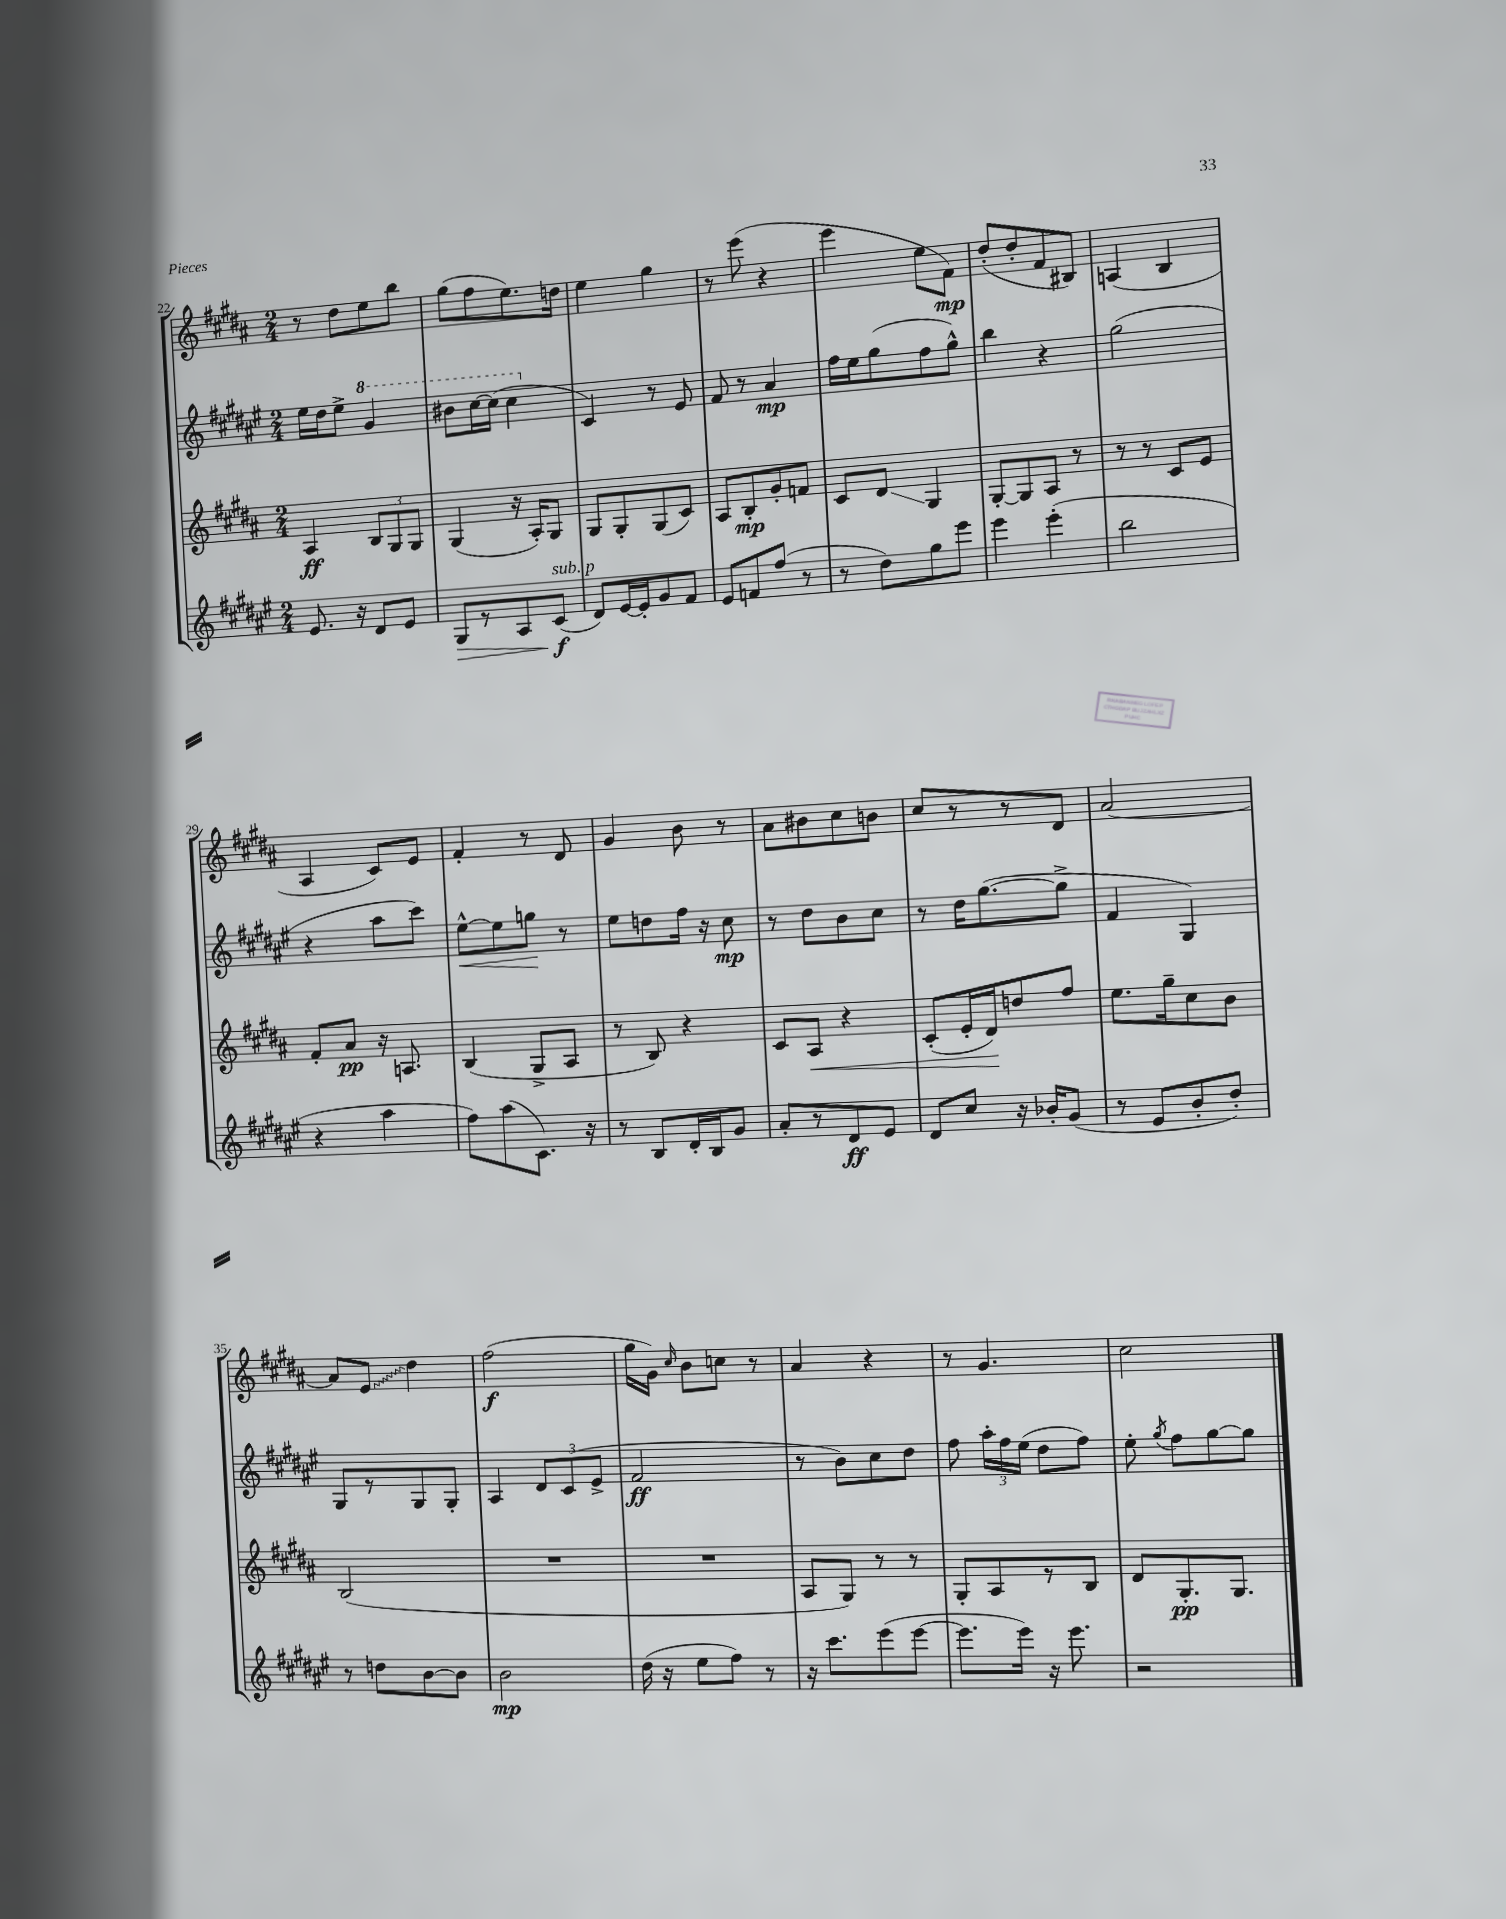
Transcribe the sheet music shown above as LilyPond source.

<<
\new StaffGroup <<
\new Staff = "s0" {
    \clef treble \key b \major \numericTimeSignature \time 2/4
    \autoBeamOff r8 dis''8[ e''8 b''8] |
    gis''8[( fis''8 e''8.) d''16] |
    e''4 gis''4 |
    r8 e'''8( r4 |
    e'''4 e''8[ fis'8]\mp) |
    dis''8[-.( dis''8-. fis'8 bis8]) |
    a4( b4 |
    ais4 cis'8[) e'8] |
    fis'4-. r8 dis'8 |
    gis'4 b'8 r8 |
    ais'8[ bis'8 cis''8 b'8] |
    cis''8[ r8 r8 dis'8] |
    ais'2~ |
    ais'8[ \once \override Glissando.style = #'zigzag e'8]\glissando dis''4 |
    fis''2\f( |
    gis''16[ gis'16]) \grace { cis''16 } b'8[ c''8] r8 |
    ais'4 r4 |
    r8 gis'4. |
    cis''2 \bar "|." |
}
\new Staff = "s1" {
    \clef treble \key fis \major \numericTimeSignature \time 2/4
    \autoBeamOff eis''16[ dis''16 eis''8]-> \ottava #1 gis''4 |
    bis''8[ cis'''16~ cis'''16]( cis'''4 \ottava #0 |
    cis'4) r8 eis'8 |
    fis'8 r8 ais'4\mp |
    fis''16[ eis''16 gis''8( fis''8 gis''8]-^) |
    b''4 r4 |
    gis''2( |
    r4 ais''8[ cis'''8]) |
    eis''8[~-^\< eis''8 g''8]\! r8 |
    eis''8[ d''8 fis''16] r16 cis''8\mp |
    r8 dis''8[ b'8 cis''8] |
    r8 dis''16[ gis''8.~( gis''8]-> |
    fis'4 gis4) |
    gis8[ r8 gis8 gis8]-. |
    ais4 \tuplet 3/2 { dis'8[ cis'8( eis'8]-> } |
    fis'2\ff |
    r8 b'8[) cis''8 dis''8] |
    fis''8 \tuplet 3/2 { ais''16[-. fis''16 eis''16]( } dis''8[ fis''8]) |
    eis''8-. \acciaccatura { gis''8 } fis''8[ gis''8~ gis''8] \bar "|." |
}
\new Staff = "s2" {
    \clef treble \key b \major \numericTimeSignature \time 2/4
    \autoBeamOff ais4\ff \tuplet 3/2 { b8[ gis8 gis8] } |
    gis4( r16 ais16[-.) gis8] |
    gis8[ gis8-. gis8( cis'8]) |
    ais8[ b8-.\mp gis'8-. f'8] |
    cis'8[ dis'8]\glissando gis4 |
    gis8[~-. gis8 ais8] r8 |
    r8 r8 cis'8[ e'8] |
    fis'8[-. ais'8]\pp r16 a8. |
    b4( gis8[-> ais8] |
    r8 b8) r4 |
    cis'8[ ais8]\< r4 |
    cis'8[-.( e'16-. dis'16\!) d''8 fis''8] |
    e''8.[ gis''16-- cis''8 b'8] |
    b2( |
    R2 |
    R2 |
    ais8[ gis8]) r8 r8 |
    gis8[-. ais8 r8 b8] |
    dis'8[ gis8.-.\pp gis8.] \bar "|." |
}
\new Staff = "s3" {
    \clef treble \key fis \major \numericTimeSignature \time 2/4
    \autoBeamOff eis'8. r16 dis'8[ eis'8] |
    gis8[\> r8 ais8 cis'8]\f\!^\markup { \italic "sub. p" }( |
    dis'8[) eis'16~ eis'16-. gis'8 fis'8] |
    eis'8[ f'8 fis''8]( r8 |
    r8 dis''8[) gis''8 eis'''8] |
    eis'''4 eis'''4-.( |
    b''2 |
    r4 ais''4 |
    fis''8[) ais''8( cis'8.]) r16 |
    r8 b8[ dis'16-. b16 gis'8] |
    ais'8[-. r8 dis'8\ff eis'8] |
    dis'8[ cis''8] r16 bes'16[-. gis'8]( |
    r8 eis'8[ b'8-. dis''8]-.) |
    r8 d''8[ b'8~ b'8] |
    b'2\mp |
    dis''16( r16 eis''8[ fis''8]) r8 |
    r16 cis'''8.[ eis'''8( eis'''8]~ |
    eis'''8.[ eis'''16]) r16 eis'''8. |
    r2 \bar "|." |
}
>>
>>
\layout { \context { \Score currentBarNumber = #22 } }
